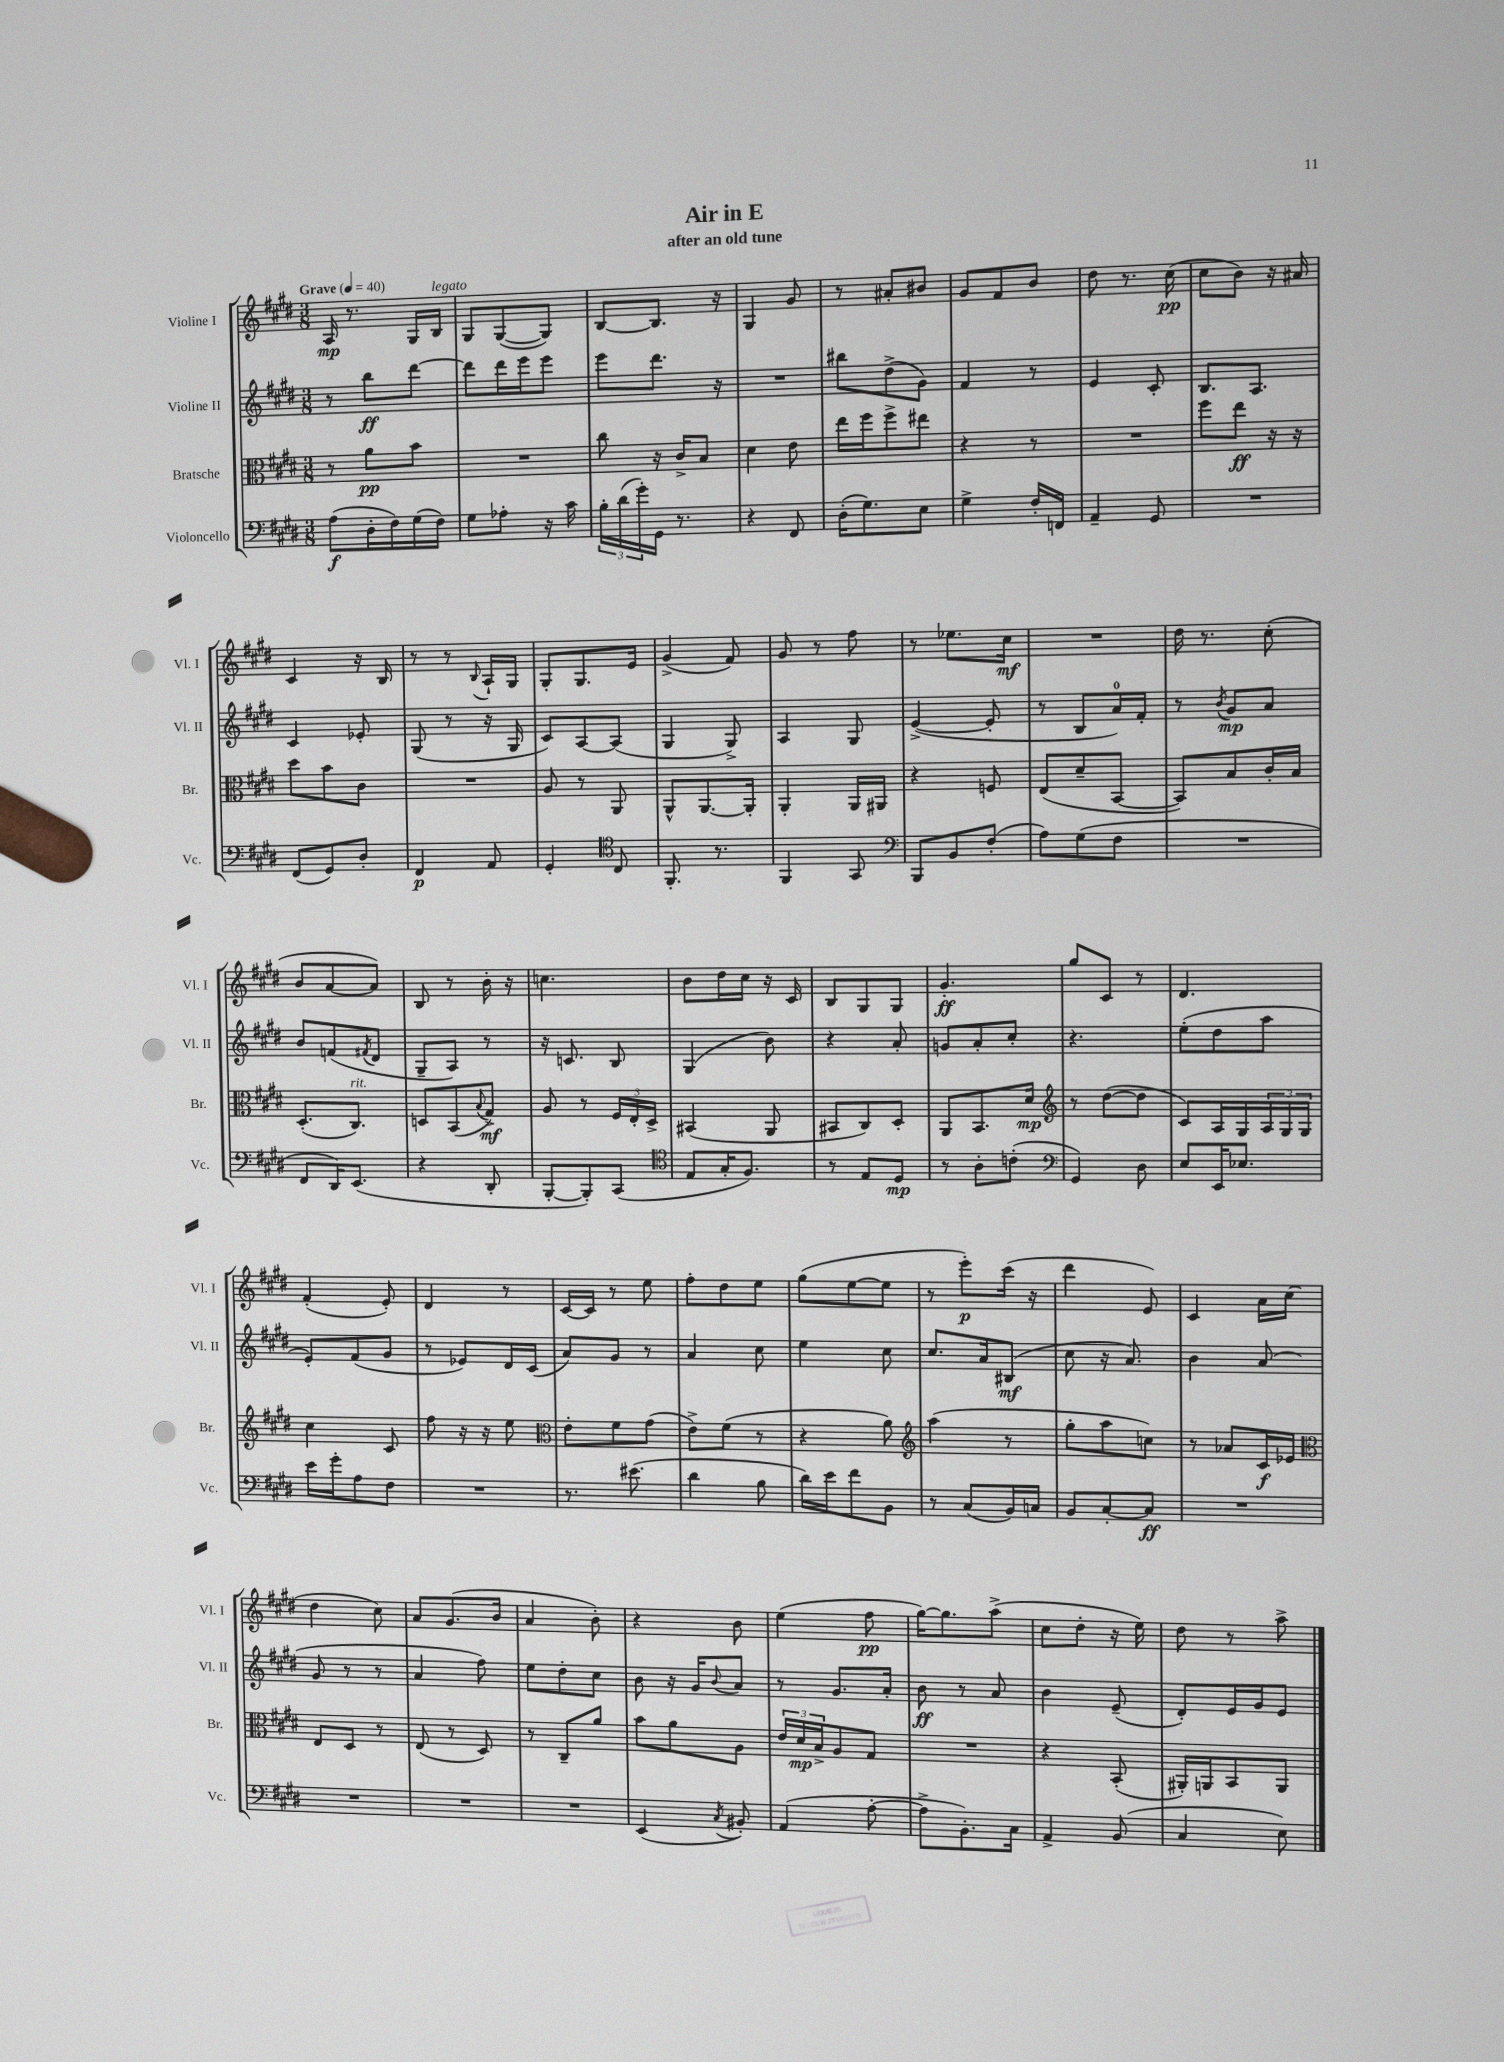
\header { title = "Air in E" subtitle = "after an old tune" }
<<
\new StaffGroup <<
\new Staff = "s0" \with { instrumentName = "Violine I" shortInstrumentName = "Vl. I" } {
    \clef treble \key e \major \numericTimeSignature \time 3/8 \tempo "Grave" 4 = 40
    a16\mp r8. gis16 b16^\markup { \italic "legato" } |
    gis8 gis8~( gis8) |
    b8~ b8. r16 |
    gis4 gis'8 |
    r8 ais'8-. bis'8 |
    gis'8 fis'8 b'8 |
    dis''8 r8. cis''16\pp( |
    cis''8 b'8) r16 ais'16 |
    cis'4 r16 b16 |
    r8 r8 \appoggiatura { b8 } a16-! gis16 |
    gis8-. gis8. e'16 |
    gis'4->( fis'8) |
    gis'8 r8 fis''8 |
    r8 ees''8. cis''16\mf |
    R4. |
    dis''16 r8. cis''8-.( |
    b'8 a'8~ a'8) |
    b8 r8 b'16-. r16 |
    c''4. |
    b'8 dis''16 cis''16 r16 cis'16 |
    b8 gis8 gis8 |
    gis'4.-.\ff |
    gis''8 cis'8 r8 |
    dis'4. |
    fis'4-.( e'8-.) |
    dis'4 r8 |
    cis'16~ cis'16 r8 e''8 |
    fis''8-. dis''8 e''8 |
    gis''8( e''8~ e''8 |
    r8 e'''8-.\p) cis'''16( r16 |
    dis'''4 e'8) |
    cis'4 a'16 cis''16( |
    dis''4 cis''8) |
    a'8 gis'8.( b'16 |
    a'4 b'8-.) |
    r4 b'8 |
    e''4( fis''8\pp |
    gis''16~) gis''8. a''8->( |
    cis''8 dis''8-. r16 e''16) |
    dis''8 r8 a''8-> \bar "|." |
}
\new Staff = "s1" \with { instrumentName = "Violine II" shortInstrumentName = "Vl. II" } {
    \clef treble \key e \major \numericTimeSignature \time 3/8
    r8 b''8\ff dis'''8~ |
    dis'''8 dis'''16 e'''16 e'''8 |
    e'''8 dis'''8. r16 |
    R4. |
    bis''8 dis''8->( gis'8) |
    fis'4 r8 |
    e'4 cis'8-. |
    b8. a8. |
    cis'4 ees'8-. |
    gis8( r8 r16 gis16 |
    cis'8) a8~ a8( |
    gis4 gis8->) |
    a4 gis8 |
    e'4~->( e'8-. |
    r8 b8 a'16-0) fis'16-. |
    r8 \acciaccatura { b'8 } gis'8\mp a'8 |
    b'8 f'8( \acciaccatura { fis'8 } dis'8 |
    gis8-- a8) r8 |
    r16 c'8. b8 |
    gis4( b'8) |
    r4 a'8-. |
    g'8 a'8-. cis''8-. |
    r4. |
    e''8-.( dis''8 a''8 |
    e'8-.) fis'8( gis'8 |
    r8 ees'8) dis'16 cis'16( |
    a'8) gis'8 r8 |
    a'4 cis''8 |
    e''4 cis''8 |
    cis''8. a'16 bis8\mf( |
    cis''8 r16 a'8.) |
    b'4 a'8( |
    gis'8 r8 r8 |
    a'4 fis''8) |
    e''8 dis''8-. cis''8 |
    b'8 r16 gis'16 \appoggiatura { b'8 } a'8 |
    r8 gis'8. a'16-. |
    b'8\ff r8 a'8 |
    b'4 e'8--( |
    dis'8-.) e'16 gis'16 e'8 \bar "|." |
}
\new Staff = "s2" \with { instrumentName = "Bratsche" shortInstrumentName = "Br." } {
    \clef alto \key e \major \numericTimeSignature \time 3/8
    r8 a'8\pp b'8 |
    R4. |
    cis''8 r16 cis'16-> b8 |
    dis'4 e'8 |
    e''16 fis''16 fis''8-> eis''8 |
    r4 r8 |
    R4. |
    fis''8 e''8\ff r16 r16 |
    dis''8 b'8 cis'8 |
    R4. |
    a8 r8 a,8 |
    a,8-^ a,8.~ a,16-. |
    a,4-. a,16 ais,16 |
    r4 f8 |
    e8( dis'8-- b,8~ |
    b,8) b8 cis'16-. b16 |
    dis8.-.( cis8.^\markup { \italic "rit." }) |
    d8 b,8( \appoggiatura { b8 } gis8->\mf) |
    a8 r8 \tuplet 3/2 { fis16 e16-. dis16-> } |
    bis,4( a,8 |
    bis,8 cis8) dis8-. |
    a,8 b,8. dis'16\mp |
    \clef treble r8 dis''8~( dis''8 |
    cis'8) a16 gis16 \tuplet 3/2 { a16 gis16 gis16 } |
    cis''4 cis'8 |
    fis''8 r16 r16 e''8 |
    \clef alto e'8-. fis'8 gis'8( |
    e'8->) fis'8( r8 |
    r4 a'8) |
    \clef treble a''4( r8 |
    gis''8-. a''8 c''8) |
    r8 aes'8 cis'16\f ees'16 |
    \clef alto e8 dis8 r8 |
    e8( r8 dis8) |
    r8 cis8-- a'8 |
    b'8 a'8 a8 |
    \tuplet 3/2 { e'16 dis'16\mp b16-> } a8 gis8 |
    R4. |
    r4 b,8-.( |
    ais,16-.) a,16 b,8 a,8 \bar "|." |
}
\new Staff = "s3" \with { instrumentName = "Violoncello" shortInstrumentName = "Vc." } {
    \clef bass \key e \major \numericTimeSignature \time 3/8
    a8\f( dis16-. fis16) gis16( fis16) |
    gis8 aes8-. r16 cis'16 |
    \tuplet 3/2 { b16-. dis'16( gis'16-.) } gis,16 r8. |
    r4 fis,8 |
    dis16-.( gis8.) e8 |
    gis4-> fis16-. f,16 |
    a,4-- gis,8 |
    R4. |
    fis,8( gis,8) dis8-. |
    fis,4\p a,8 |
    gis,4-. \clef tenor cis8 |
    fis,8.-. r8. |
    fis,4 gis,8 |
    \clef bass b,,8 b,8 fis8-.( |
    a8) gis8( fis8 |
    R4. |
    fis,8 dis,16) e,8.( |
    r4 dis,8-. |
    b,,8~-. b,,8-.) cis,8( |
    \clef tenor e8 gis16-. fis8.) |
    r8 e8 dis8\mp |
    r8 a8-. c'8-.( |
    \clef bass gis,4) dis8 |
    e8 e,16 ees8. |
    e'16 gis'16-. a8 fis8 |
    R4. |
    r8. eis'8.( |
    dis'4 b8 |
    dis'16) e'16 fis'8 b,8 |
    r8 cis8( b,16) c16 |
    b,8 cis8~-. cis8\ff |
    R4. |
    R4. |
    R4. |
    R4. |
    e,4( \acciaccatura { cis8 } bis,8-.) |
    a,4( a8~-. |
    a8-> b,8.-.) cis16 |
    a,4-> b,8( |
    cis4 e8) \bar "|." |
}
>>
>>
\layout { \context { \Score \remove "Bar_number_engraver" } }
